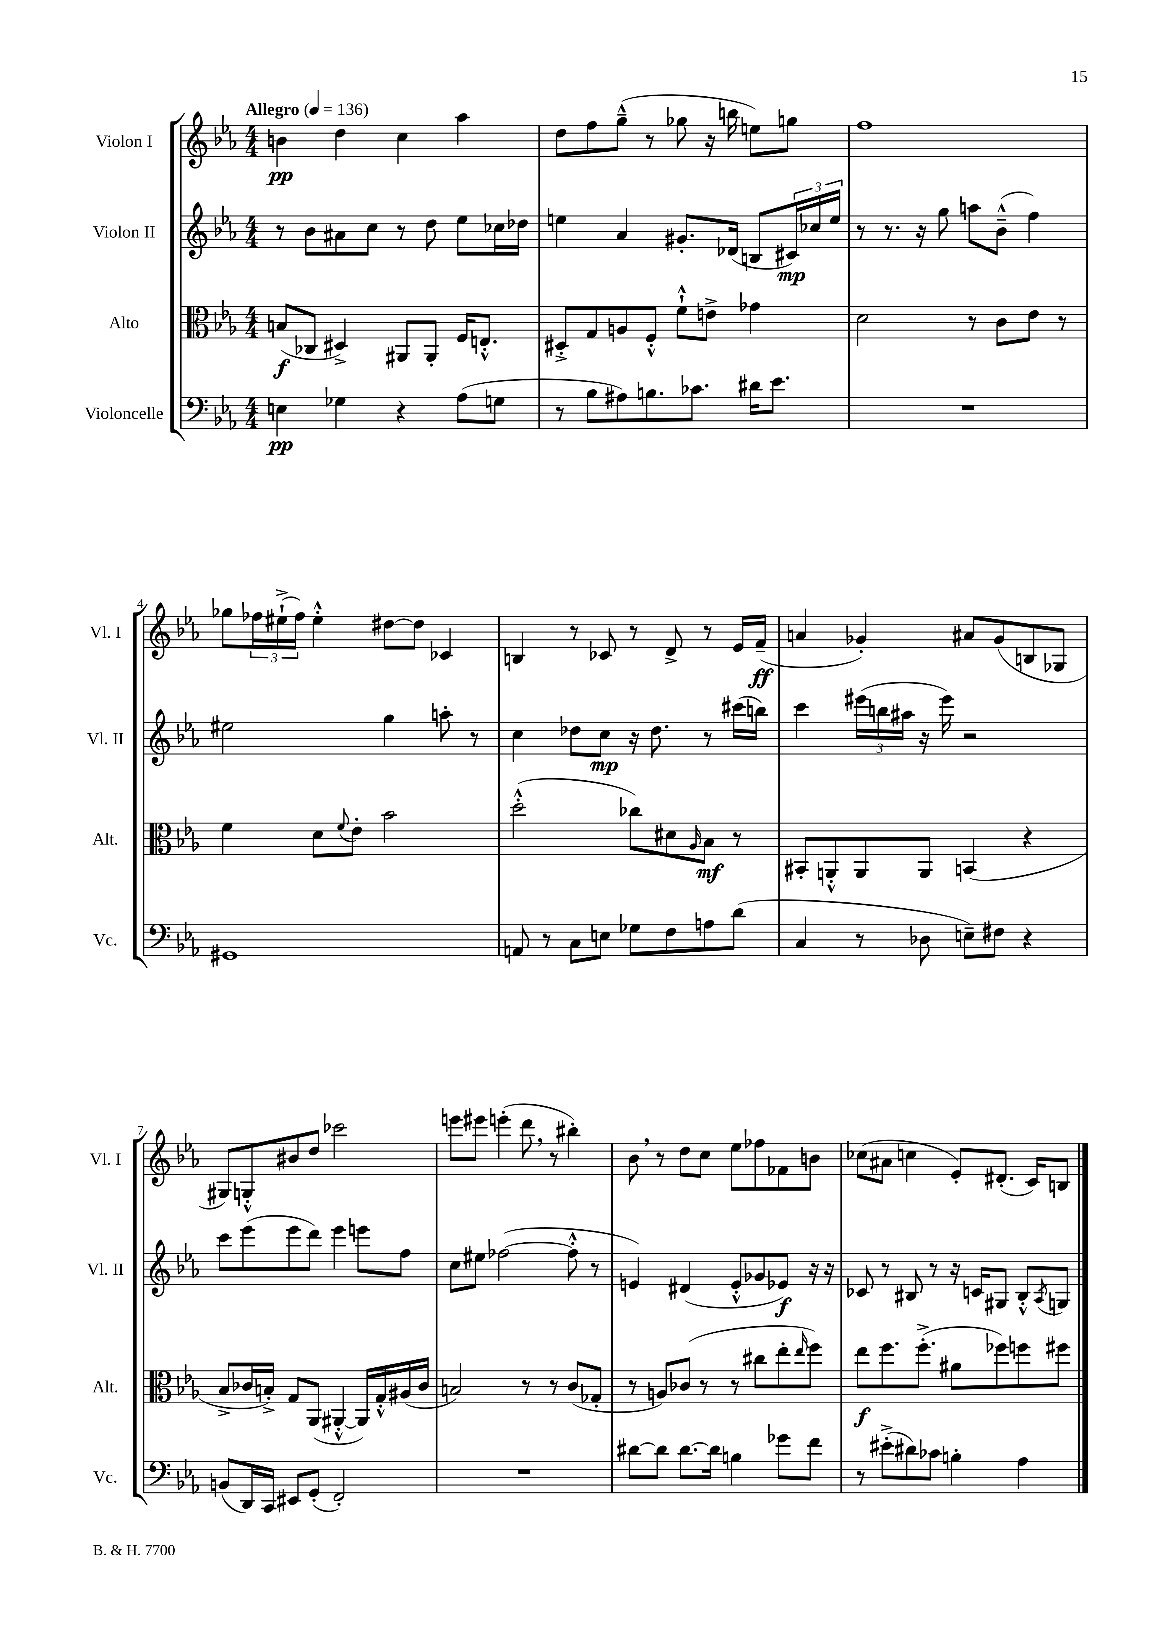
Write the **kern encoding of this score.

**kern	**dynam	**kern	**dynam	**kern	**dynam	**kern	**dynam
*part4	*part4	*part3	*part3	*part2	*part2	*part1	*part1
*staff4	*staff4	*staff3	*staff3	*staff2	*staff2	*staff1	*staff1
*I"Violoncelle	*	*I"Alto	*	*I"Violon II	*	*I"Violon I	*
*I'Vc.	*	*I'Alt.	*	*I'Vl. II	*	*I'Vl. I	*
*clefF4	*	*clefC3	*	*clefG2	*	*clefG2	*
*k[b-e-a-]	*	*k[b-e-a-]	*	*k[b-e-a-]	*	*k[b-e-a-]	*
*M4/4	*	*M4/4	*	*M4/4	*	*M4/4	*
*MM136	*	*MM136	*	*MM136	*	*MM136	*
=1	=1	=1	=1	=1	=1	=1	=1
!	!	!	!	!	!	!LO:TX:a:B:t=Allegro	!
4En\	pp	(8Bn/L	f	8r	.	4bn\	pp
.	.	8C-X/J	.	8b-\L	.	.	.
4G-X\	.	4D#X^/)	.	8a#X\	.	4dd\	.
.	.	.	.	8cc\J	.	.	.
4r	.	8AA#X/L	.	8r	.	4cc\	.
.	.	8AA#'/J	.	8dd\	.	.	.
(8A-\L	.	16F/KL	.	8ee-\L	.	4aa-\	.
.	.	8.En'^^/J	.	.	.	.	.
8Gn\J	.	.	.	16cc-X\L	.	.	.
.	.	.	.	16dd-X\JJ	.	.	.
=2	=2	=2	=2	=2	=2	=2	=2
8r	.	8D#X'^/L	.	4een\	.	8dd\L	.
8B-\L	.	8G/	.	.	.	8ff\	.
8A#X\)	.	8An/	.	4a-/	.	(8gg~^^\J	.
8.Bn\	.	8F'^^/J	.	.	.	8r	.
.	.	8f`^^\L	.	8.g#X'/L	.	8gg-X\	.
8.c-X\J	.	.	.	.	.	.	.
.	.	8en^\J	.	.	.	16r	.
.	.	.	.	(16d-X/Jk	.	16bbn\	.
16d#X\KL	.	4g-X\	.	8Bn/L	.	8een\L)	.
8.e-\J	.	.	.	.	.	.	.
.	.	.	.	24c#X/L)	mp	8ggn\J	.
.	.	.	.	24cc-X/	.	.	.
.	.	.	.	24ee/JJ	.	.	.
=3	=3	=3	=3	=3	=3	=3	=3
1r	.	2d\	.	8r	.	1ff	.
.	.	.	.	8.r	.	.	.
.	.	.	.	16r	.	.	.
.	.	.	.	8gg\	.	.	.
.	.	8r	.	8aan\L	.	.	.
.	.	8c\L	.	(8b-~^^\J	.	.	.
.	.	8e-\J	.	4ff\)	.	.	.
.	.	8r	.	.	.	.	.
!!LO:LB:g=z
=4	=4	=4	=4	=4	=4	=4	=4
1GG#X	.	4f\	.	2ee#X\	.	8gg-X\L	.
.	.	.	.	.	.	24ff-X\L	.
.	.	.	.	.	.	(24ee#X`^\	.
.	.	.	.	.	.	24ff-\JJ)	.
.	.	8d\L	.	.	.	4ee#'^^\	.
.	.	8qqf/	.	.	.	.	.
.	.	8e-'\J	.	.	.	.	.
.	.	2b-\	.	4gg\	.	[8dd#X\L	.
.	.	.	.	.	.	8dd#\J]	.
.	.	.	.	8aan'\	.	4c-X/	.
.	.	.	.	8r	.	.	.
=5	=5	=5	=5	=5	=5	=5	=5
8AAn/	.	(2dd'^^\	.	4cc\	.	4Bn/	.
8r	.	.	.	.	.	.	.
8C\L	.	.	.	8dd-X\L	.	8r	.
8En\J	.	.	.	8cc\J	mp	8c-X/	.
8G-X\L	.	8cc-X\L)	.	16r	.	8r	.
.	.	.	.	8.dd-\	.	.	.
8F\	.	8d#X\	.	.	.	8d^/	.
.	.	16qqA-/	.	.	.	.	.
8An\	.	8B-\J	mf	8r	.	8r	.
(8d\J	.	8r	.	(16ccc#X\LL	.	16e-/LL	.
.	.	.	.	16bbn\JJ)	.	(16f~/JJ	ff
=6	=6	=6	=6	=6	=6	=6	=6
4C/	.	8BB#X'/L	.	4ccc\	.	4an/	.
.	.	8AAn'^^/	.	.	.	.	.
8r	.	8AA/	.	(24eee#X\LL	.	4g-X'/)	.
.	.	.	.	24bbn\	.	.	.
.	.	.	.	24aa#X\JJ	.	.	.
8D-X\	.	8AA/J	.	16r	.	.	.
.	.	.	.	16eee#\)	.	.	.
8En~\L)	.	(4BBn/	.	2r	.	8a#X/L	.
8F#X\J	.	.	.	.	.	(8g-/	.
4r	.	4r	.	.	.	8Bn/	.
.	.	.	.	.	.	8G-X/J	.
!!LO:LB:g=z
=7	=7	=7	=7	=7	=7	=7	=7
(8BBn/L	.	8B-^/L	.	8ccc\L	.	8G#X/L)	.
16DD/L)	.	16c-X/L	.	(8eee-\	.	8Gn'^^/	.
16CC/JJ	.	16Bn'^/JJ)	.	.	.	.	.
8EE#X/L	.	8G/L	.	8eee-\	.	8b#X/	.
(8GG'/J	.	(8AA-/J	.	8ddd\J)	.	8dd/J	.
2FF'/)	.	[4AA#X'^^/	.	4eee-\	.	2ccc-X\	.
.	.	16AA#/LL])	.	8eeen\L	.	.	.
.	.	16G'^^/	.	.	.	.	.
.	.	(16A#X/	.	8ff\J	.	.	.
.	.	16c-/JJ	.	.	.	.	.
=8	=8	=8	=8	=8	=8	=8	=8
1r	.	2Bn/)	.	8cc\L	.	8eeen\L	.
.	.	.	.	8ee#X\J	.	8eee#X\J	.
.	.	.	.	([2ff-X\	.	(4eeen'\	.
.	.	8r	.	.	.	8ddd,\	.
.	.	8r	.	.	.	8r	.
.	.	(8c/L	.	8ff-'^^\]	.	4bb#X'\)	.
.	.	8G-X'/J	.	8r	.	.	.
=9	=9	=9	=9	=9	=9	=9	=9
[8d#X\L	.	8r	.	4en/)	.	8b-,\	.
8d#\J]	.	8An/L)	.	.	.	8r	.
[8.d#\L	.	(8c-X/J	.	(4d#X/	.	8dd\L	.
.	.	8r	.	.	.	8cc\J	.
16d#\Jk]	.	.	.	.	.	.	.
4Bn\	.	8r	.	8e'^^/L	.	8ee-\L	.
.	.	8cc#X\L	.	8g-X/	.	8ff-X\	.
8g-X\L	.	8ee-'\	.	8e-X/J)	f	8f-X\	.
.	.	16qqee-/	.	.	.	.	.
8f\J	.	8ff\J)	.	16r	.	8bn\J	.
.	.	.	.	16r	.	.	.
=10	=10	=10	=10	=10	=10	=10	=10
8r	.	8ee-\L	f	8c-X/	.	(8cc-X\L	.
(8e#X'^\L	.	8.ff\	.	8r	.	8a#X\J	.
8d#X\)	.	.	.	8B#X/	.	4ccn\	.
.	.	(8.ff'^\J	.	.	.	.	.
8c-X\J	.	.	.	8r	.	.	.
4Bn'\	.	8a#X\L	.	16r	.	8e-'/L)	.
.	.	.	.	16cn/KL	.	.	.
.	.	8ff-X\)	.	8G#X/J	.	(8.d#X'/J	.
4A-\	.	8ffn\	.	8B#'^^/L	.	.	.
.	.	.	.	.	.	16c/KL)	.
.	.	.	.	8qA-/	.	.	.
.	.	8ff#X\J	.	8Gn/J	.	8Bn/J	.
==	==	==	==	==	==	==	==
*-	*-	*-	*-	*-	*-	*-	*-
